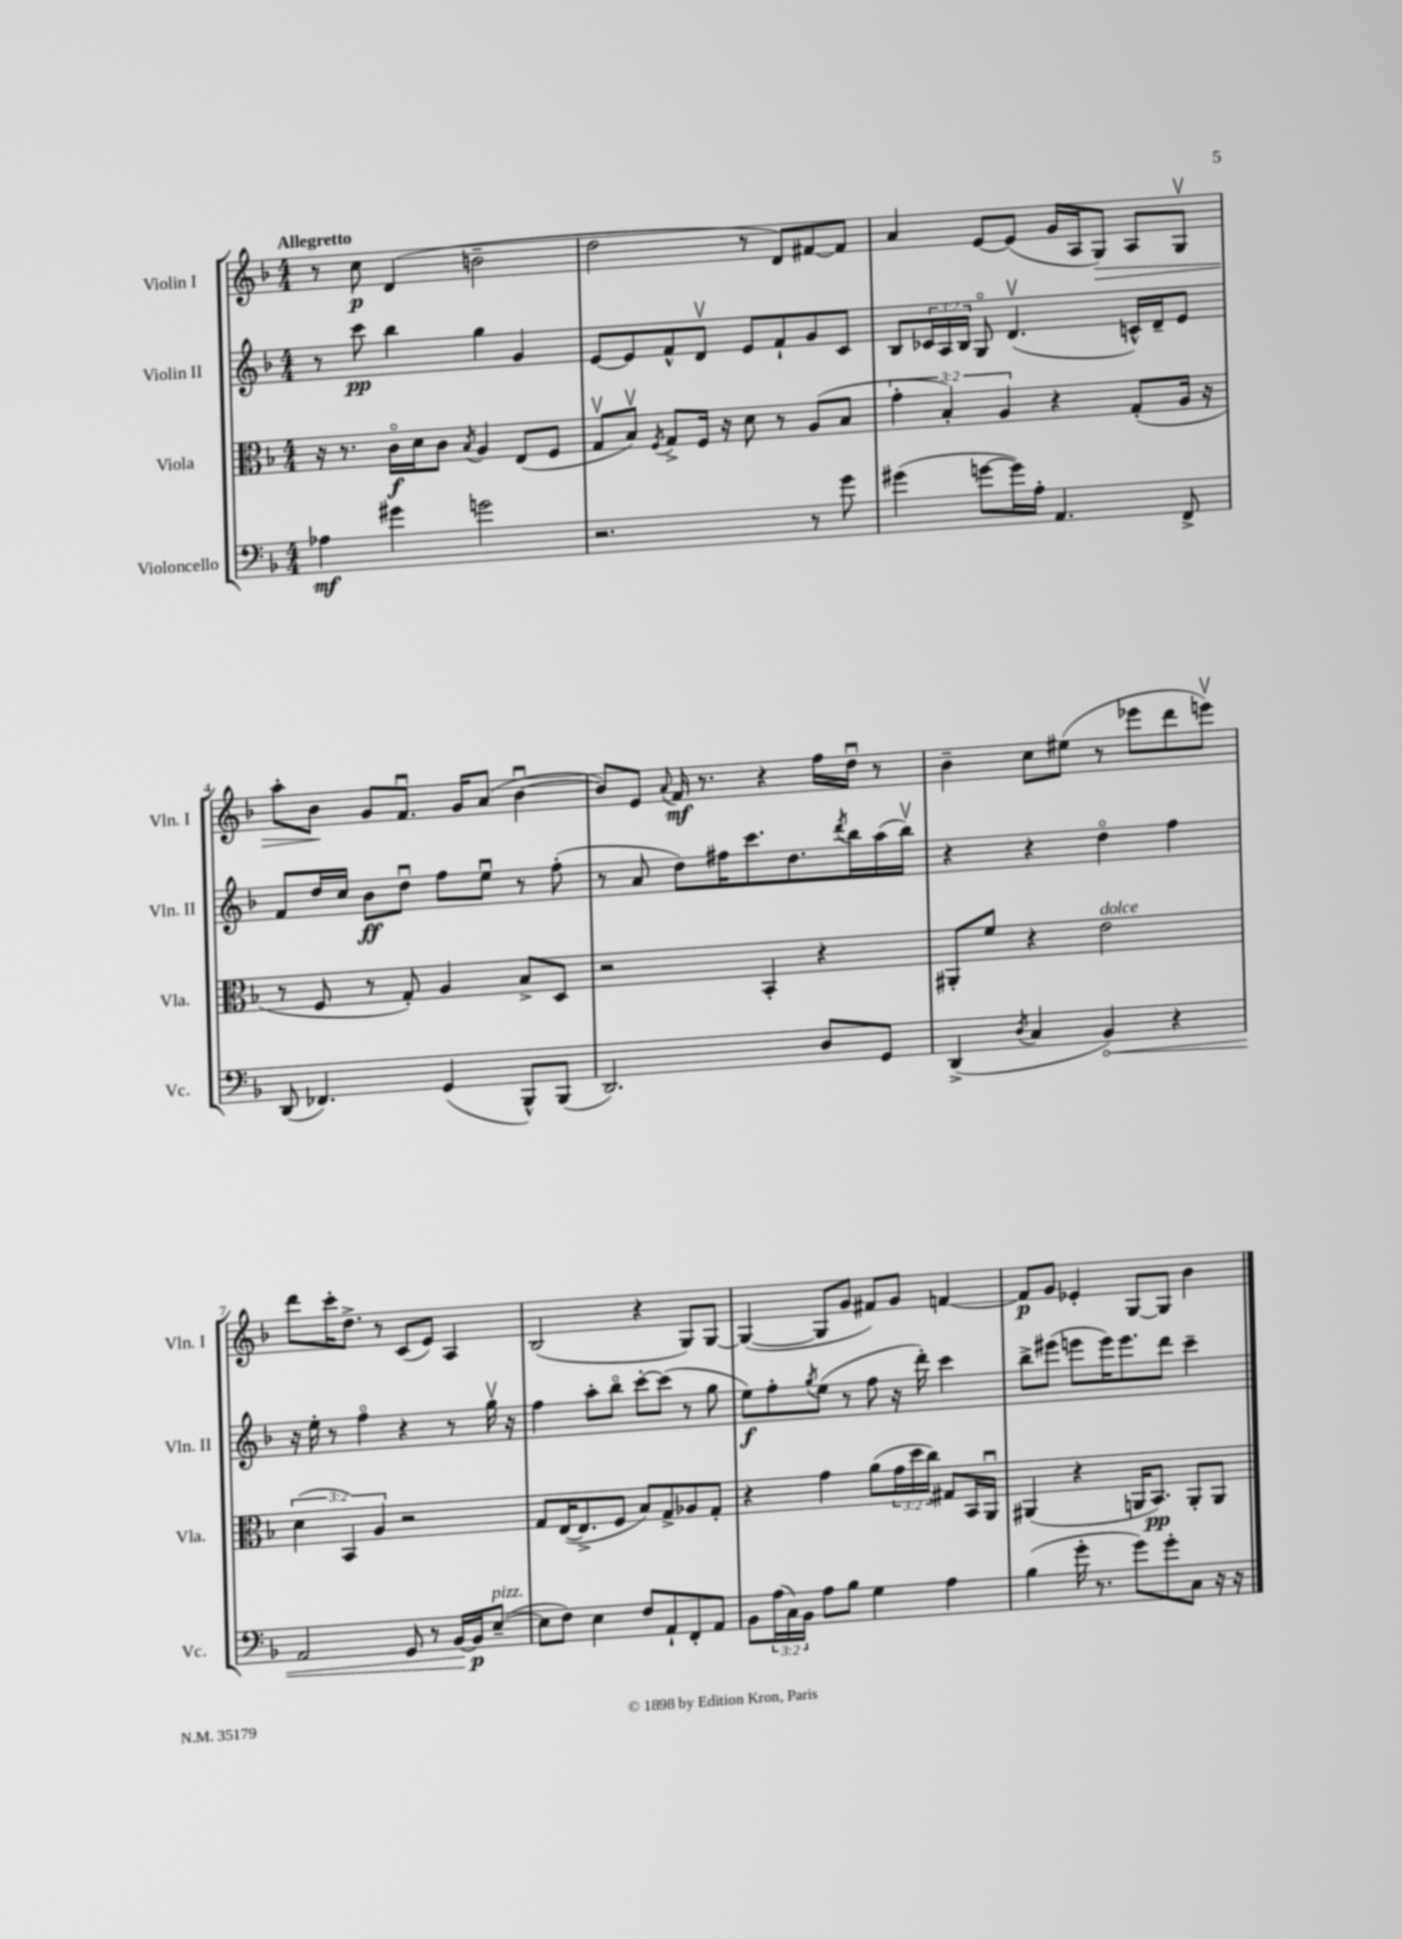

**kern	**dynam	**kern	**dynam	**kern	**dynam	**kern	**dynam
*part4	*part4	*part3	*part3	*part2	*part2	*part1	*part1
*staff4	*staff4	*staff3	*staff3	*staff2	*staff2	*staff1	*staff1
*I"Violoncello	*	*I"Viola	*	*I"Violin II	*	*I"Violin I	*
*I'Vc.	*	*I'Vla.	*	*I'Vln. II	*	*I'Vln. I	*
*clefF4	*	*clefC3	*	*clefG2	*	*clefG2	*
*k[b-]	*	*k[b-]	*	*k[b-]	*	*k[b-]	*
*M4/4	*	*M4/4	*	*M4/4	*	*M4/4	*
=1	=1	=1	=1	=1	=1	=1	=1
!	!	!	!	!	!	!LO:TX:a:B:t=Allegretto	!
4A-X\	mf	16r	.	8r	.	8r	.
.	.	8.r	.	.	.	.	.
.	.	.	.	8ccc\	pp	8cc\	p
4g#X\	.	16c\LL	f	4bb-\	.	(4d/	.
.	.	16d\J	.	.	.	.	.
.	.	8c\J	.	.	.	.	.
.	.	8qB-/	.	.	.	.	.
2gn\	.	4A/	.	4gg\	.	2bn~\	.
.	.	(8E/L	.	4g/	.	.	.
.	.	8F/J	.	.	.	.	.
=2	=2	=2	=2	=2	=2	=2	=2
2.r	.	8Gv/L	.	[8e/L	.	2dd\	.
.	.	8B-v/J)	.	8e/]	.	.	.
.	.	8qF/	.	.	.	.	.
.	.	8G^/L	.	8f^^/	.	.	.
.	.	16F/Jk	.	8dv/J	.	.	.
.	.	16r	.	.	.	.	.
.	.	8d\	.	8e/L	.	8r	.
.	.	8r	.	8f`/	.	8d/L)	.
8r	.	(8A/L	.	8g/	.	[8f#X/	.
8g\	.	8B-/J	.	8c/J	.	8f#/J]	.
=3	=3	=3	=3	=3	=3	=3	=3
(4g#X\	.	6g'\	.	8B-/L	.	4a/	.
.	.	.	.	24c-X/L	.	.	.
.	.	6B-'/)	.	24A/	.	.	.
.	.	.	.	24B-/JJ	.	.	.
[8gn\L	.	.	.	8G/	.	[8e/L	.
.	.	6A/	.	.	.	.	.
16g\L])	.	.	.	(4.dv/	.	(8e/J]	.
16A'\JJ	.	.	.	.	.	.	.
4.AA/	.	4r	.	.	.	16g/LL	.
.	.	.	.	.	.	16A/J	.
!	!	!	!	!	!	!	!LO:HP:b
.	.	.	.	.	.	8G/J)	>
.	.	(8G'/L	.	16cn^^/LL)	.	8A/L	.
.	.	.	.	16d~/J	.	.	.
8FF^/	.	16A/Jk	.	8e/J	.	8Gv/J	.
.	.	16r	.	.	.	.	.
!!LO:LB:g=z
=4	=4	=4	=4	=4	=4	=4	=4
(8DD/	.	8r	.	8f/L	.	8aa'\L	.
4.FF-X/)	.	8F/	.	16dd/L	.	8b-\J	.
.	.	.	.	16cc/JJ	.	.	.
.	.	8r	.	8b-\L	ff	8g/L	]
.	.	8G'/)	.	8ddu\J	.	8.fu/J	.
(4GG/	.	4A/	.	8ff\L	.	.	.
.	.	.	.	.	.	16g/KL	.
.	.	.	.	8eeu\J	.	(8a/J	.
8BBB-^^/L)	.	8B-^/L	.	8r	.	[4b-u\	.
(8BBB-/J	.	8D/J	.	(8ff'\	.	.	.
=5	=5	=5	=5	=5	=5	=5	=5
2.DD/)	.	2r	.	8r	.	8b-/L])	.
.	.	.	.	8a/	.	8e/J	.
.	.	.	.	.	.	8qqa/	.
.	.	.	.	8dd\L)	.	16f/	mf
.	.	.	.	.	.	8.r	.
.	.	.	.	16ff#X\K	.	.	.
.	.	.	.	8.ccc\	.	.	.
.	.	4BB-'/	.	.	.	4r	.
.	.	.	.	8.dd\	.	.	.
8D/L	.	4r	.	.	.	16ff\LL	.
.	.	.	.	8qddd/	.	.	.
.	.	.	.	16bb-\L	.	16ddu\JJ	.
8GG/J	.	.	.	(16aa\	.	8r	.
.	.	.	.	16bb-v\JJ)	.	.	.
=6	=6	=6	=6	=6	=6	=6	=6
(4DD^/	.	8AA#X'/L	.	4r	.	4b-~\	.
.	.	8f/J	.	.	.	.	.
8qD/	.	.	.	.	.	.	.
4C/	.	4r	.	4r	.	8cc\L	.
.	.	.	.	.	.	(8ee#X\J	.
!	!	!LO:TX:a:i:t=dolce	!	!	!	!	!
!	!LO:HP:b	!	!	!	!	!	!
4BB-/)	<	2e\	.	4dd\	.	8r	.
.	.	.	.	.	.	8eee-X\L	.
4r	.	.	.	4ff\	.	8ddd\	.
.	.	.	.	.	.	8eeenv\J)	.
!!LO:LB:g=z
=7	=7	=7	=7	=7	=7	=7	=7
2AA/	.	(6d\	.	16r	.	8ddd\L	.
.	.	.	.	16ee'\	.	.	.
.	.	.	.	8r	.	16ccc'\K	.
.	.	6BB-/)	.	.	.	.	.
.	.	.	.	.	.	8.dd^\J	.
.	.	.	.	4ff\	.	.	.
.	.	6A/	.	.	.	.	.
.	.	.	.	.	.	8r	.
8GG/	.	2r	.	4r	.	(8c/L	.
8r	.	.	.	.	.	8e/J)	.
[16BB-/LL	.	.	.	8r	.	4A/	.
16BB-/J]	p	.	.	.	.	.	.
!LO:TX:a:i:t=pizz.	!	!	!	!	!	!	!
([8E~/J	[	.	.	16ggv\	.	.	.
.	.	.	.	16r	.	.	.
=8	=8	=8	=8	=8	=8	=8	=8
8E\L]	.	8G/L	.	4ff\	.	(2B-/	.
8F\J)	.	([16E/K	.	.	.	.	.
.	.	8.E^/]	.	.	.	.	.
4E\	.	.	.	8aa'\L	.	.	.
.	.	8F/J	.	8bb-\J	.	.	.
8F/L	.	8B-/L)	.	[8ccc'\L	.	4r	.
8AA`/	.	8G^/	.	(8ccc\J]	.	.	.
8FF'/	.	8A-X/	.	8r	.	8G/L)	.
8AA/J	.	8G'/J	.	8gg\	.	[8G/J	.
=9	=9	=9	=9	=9	=9	=9	=9
8BB-\L	.	4r	.	8ee\L)	f	(4G/_	.
(24A\L	.	.	.	8ff'\	.	.	.
24C\)	.	.	.	.	.	.	.
24BB-\JJ	.	.	.	.	.	.	.
.	.	.	.	8qgg/	.	.	.
8A\L	.	4g\	.	(8ee\J	.	8G/L]	.
8B-\J	.	.	.	8r	.	8g/J	.
4G\	.	(8a\L	.	8ff\	.	8f#X/L)	.
.	.	24g\L	.	16r	.	8g/J	.
.	.	24dd\	.	.	.	.	.
.	.	.	.	16ddd'\)	.	.	.
.	.	24cc\JJ)	.	.	.	.	.
4A\	.	8G#X/L	.	4ccc\	.	[4fn/	.
.	.	16BB-/L	.	.	.	.	.
.	.	16AAu/JJ	.	.	.	.	.
=10	=10	=10	=10	=10	=10	=10	=10
(4B-\	.	(4AA#X/	.	8bb-^\L	.	8f/L]	p
.	.	.	.	(8eee#X\J	.	8g/J	.
16g'\	.	4r	.	8eeen\L	.	4e-X'/	.
8.r	.	.	.	.	.	.	.
.	.	.	.	16eee\K)	.	.	.
.	.	.	.	8.eee\	.	.	.
8g\L)	.	16AAn/KL	.	.	.	[8G/L	.
.	.	8.BB-/J)	pp	.	.	.	.
8g'\	.	.	.	8ddd\J	.	8G/J]	.
8C\J	.	8AA'/L	.	4ccc~\	.	4b-\	.
16r	.	8AA/J	.	.	.	.	.
16r	.	.	.	.	.	.	.
==	==	==	==	==	==	==	==
*-	*-	*-	*-	*-	*-	*-	*-
